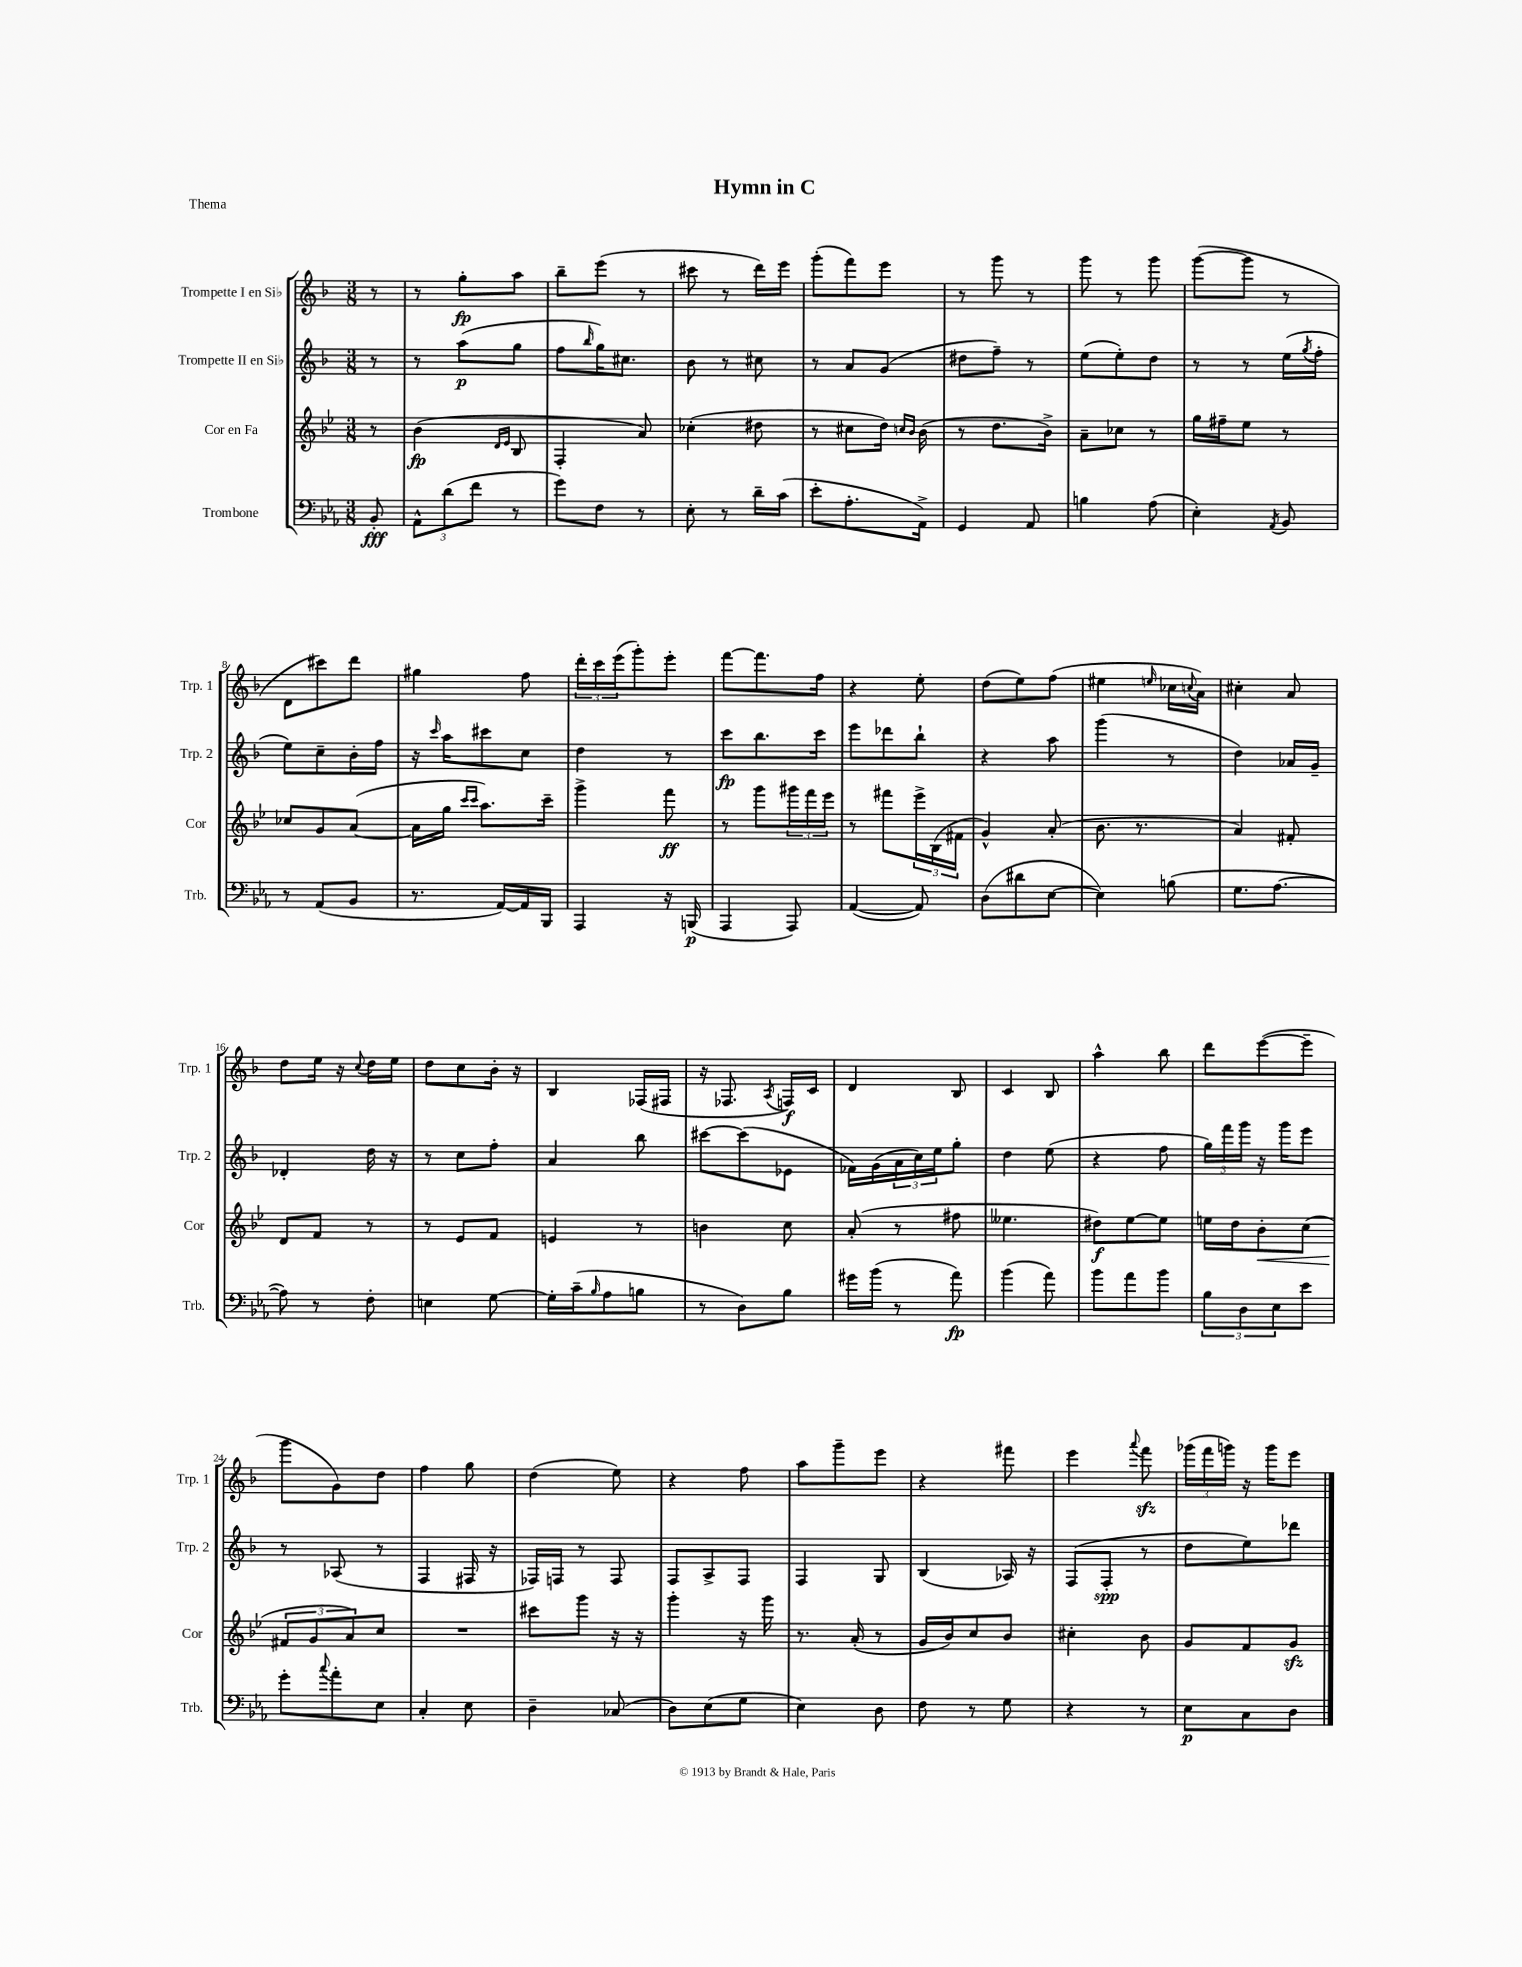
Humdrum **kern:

**kern	**dynam	**kern	**dynam	**kern	**dynam	**kern	**dynam
*part4	*part4	*part3	*part3	*part2	*part2	*part1	*part1
*staff4	*staff4	*staff3	*staff3	*staff2	*staff2	*staff1	*staff1
*I"Trombone	*	*I"Cor en Fa	*	*I"Trompette II en Si♭	*	*I"Trompette I en Si♭	*
*I'Trb.	*	*I'Cor	*	*I'Trp. 2	*	*I'Trp. 1	*
*clefF4	*	*clefG2	*	*clefG2	*	*clefG2	*
*k[b-e-a-]	*	*k[b-e-]	*	*k[b-]	*	*k[b-]	*
*M3/8	*	*M3/8	*	*M3/8	*	*M3/8	*
=	=	=	=	=	=	=	=
8BB-'/	fff	8r	.	8r	.	8r	.
=1	=1	=1	=1	=1	=1	=1	=1
12AA-^^\L	.	(4b-\	fp	8r	.	8r	.
(12d\	.	.	.	.	.	.	.
.	.	.	.	(8aa\L	p	8gg'\L	fp
12f\J	.	.	.	.	.	.	.
.	.	16qqd/LL	.	.	.	.	.
.	.	16qqe-/JJ	.	.	.	.	.
8r	.	8B-/	.	8gg\J	.	8aa\J	.
=2	=2	=2	=2	=2	=2	=2	=2
8g\L)	.	4F'/	.	8ff\L	.	8bb-~\L	.
.	.	.	.	16qqbb-/	.	.	.
8F\J	.	.	.	16gg\K)	.	(8eee\J	.
.	.	.	.	8.cc#X\J	.	.	.
8r	.	8a/)	.	.	.	8r	.
=3	=3	=3	=3	=3	=3	=3	=3
8E-'\	.	(4cc-X'\	.	8b-\	.	8ccc#X\	.
8r	.	.	.	8r	.	8r	.
16d~\LL	.	8dd#X\	.	8cc#X\	.	16ddd\LL)	.
(16c\JJ	.	.	.	.	.	16eee\JJ	.
=4	=4	=4	=4	=4	=4	=4	=4
8e-'\L	.	8r	.	8r	.	(8ggg'\L	.
8.A-'\	.	8cc#X\L	.	8a/L	.	8fff\)	.
.	.	16dd\Jk)	.	(8g/J	.	8eee\J	.
.	.	16qqccn/LL	.	.	.	.	.
.	.	16qqb-/JJ	.	.	.	.	.
16AA-^\Jk)	.	(16b-\	.	.	.	.	.
=5	=5	=5	=5	=5	=5	=5	=5
4GG/	.	8r	.	8dd#X\L	.	8r	.
.	.	8.dd\L	.	8ff~\J)	.	8ggg\	.
8AA-/	.	.	.	8r	.	8r	.
.	.	16b-^\Jk)	.	.	.	.	.
=6	=6	=6	=6	=6	=6	=6	=6
4Bn\	.	8a~\L	.	(8ee\L	.	8ggg\	.
.	.	8cc-X\J	.	8ee'\)	.	8r	.
(8A-\	.	8r	.	8dd\J	.	8ggg\	.
=7	=7	=7	=7	=7	=7	=7	=7
4E-'\)	.	16gg\LL	.	8r	.	([8ggg\L	.
.	.	16ff#X~\J	.	.	.	.	.
.	.	8ee-\J	.	8r	.	8ggg\J]	.
8qAA-/	.	.	.	.	.	.	.
8BB-/	.	8r	.	(16ee\LL	.	8r	.
.	.	.	.	8qgg/	.	.	.
.	.	.	.	16ff'\JJ	.	.	.
!!LO:LB:g=z
=8	=8	=8	=8	=8	=8	=8	=8
8r	.	8cc-X/L	.	8ee\L)	.	8d\L	.
(8AA-/L	.	8g/	.	8cc~\	.	8ccc#X\)	.
8BB-/J	.	([8a/J	.	16b-'\L	.	8ddd\J	.
.	.	.	.	16ff\JJ	.	.	.
=9	=9	=9	=9	=9	=9	=9	=9
8.r	.	16a\LL]	.	16r	.	4gg#X\	.
.	.	.	.	16qqccc/	.	.	.
.	.	16gg\JJ	.	16aa\KL	.	.	.
.	.	16qqccc/LL	.	.	.	.	.
.	.	16qqccc/JJ	.	.	.	.	.
.	.	8.aa\L)	.	8ccc#X\	.	.	.
[16AA-/LL)	.	.	.	.	.	.	.
16AA-/]	.	.	.	8cc\J	.	8ff\	.
16BBB-/JJ	.	16ccc~\Jk	.	.	.	.	.
=10	=10	=10	=10	=10	=10	=10	=10
4AAA-/	.	4ggg^\	.	4dd\	.	24ddd'\LL	.
.	.	.	.	.	.	24ccc\	.
.	.	.	.	.	.	(24eee\J	.
.	.	.	.	.	.	8ggg'\)	.
16r	.	8fff\	ff	8r	.	8eee'\J	.
(16BBBn/	p	.	.	.	.	.	.
=11	=11	=11	=11	=11	=11	=11	=11
4AAA-/	.	8r	.	8ccc\L	fp	[8fff\L	.
.	.	8ggg\L	.	8.bb-\	.	8.fff\]	.
8AAA-/)	.	24ggg#X\L	.	.	.	.	.
.	.	24fff\	.	.	.	.	.
.	.	.	.	16ccc\Jk	.	16ff\Jk	.
.	.	24eee-\JJ	.	.	.	.	.
=12	=12	=12	=12	=12	=12	=12	=12
([4AA-/	.	8r	.	8eee\L	.	4r	.
.	.	8fff#X\L	.	8ddd-X\	.	.	.
8AA-/])	.	24eee-^\L	.	8bb-`\J	.	8ee'\	.
.	.	(24B-\	.	.	.	.	.
.	.	24f#X\JJ	.	.	.	.	.
=13	=13	=13	=13	=13	=13	=13	=13
(8D\L	.	4g^^/)	.	4r	.	(8dd\L	.
8d#X\	.	.	.	.	.	8ee\)	.
[8E-\J	.	(8a'/	.	8aa\	.	(8ff\J	.
=14	=14	=14	=14	=14	=14	=14	=14
4E-\])	.	8.b-\	.	(4ggg\	.	4ee#X\	.
.	.	8.r	.	.	.	.	.
.	.	.	.	.	.	16qqeen/	.
(8Bn\	.	.	.	8r	.	16cc-X\LL	.
.	.	.	.	.	.	8qqccn/	.
.	.	.	.	.	.	16a\JJ)	.
=15	=15	=15	=15	=15	=15	=15	=15
8.G\L	.	4a/)	.	4dd\)	.	4cc#X'\	.
[8.A-\J	.	.	.	.	.	.	.
.	.	8f#X'/	.	16a-X/LL	.	8a/	.
.	.	.	.	16g~/JJ	.	.	.
!!LO:LB:g=z
=16	=16	=16	=16	=16	=16	=16	=16
8A-\])	.	8d/L	.	4d-X'/	.	8dd\L	.
8r	.	8f/J	.	.	.	16ee\Jk	.
.	.	.	.	.	.	16r	.
.	.	.	.	.	.	8qqcc/	.
8F'\	.	8r	.	16dd\	.	16dd\LL	.
.	.	.	.	16r	.	16ee\JJ	.
=17	=17	=17	=17	=17	=17	=17	=17
4En\	.	8r	.	8r	.	8dd\L	.
.	.	8e-/L	.	8cc\L	.	8cc\	.
[8G\	.	8f/J	.	8ff'\J	.	16b-'\Jk	.
.	.	.	.	.	.	16r	.
=18	=18	=18	=18	=18	=18	=18	=18
16G'\LL]	.	4en/	.	4a/	.	4B-/	.
(16c~\J	.	.	.	.	.	.	.
16qqB-/	.	.	.	.	.	.	.
8A-\	.	.	.	.	.	.	.
8Bn\J	.	8r	.	8bb-\	.	(16F-X/LL	.
.	.	.	.	.	.	16F#X/JJ	.
=19	=19	=19	=19	=19	=19	=19	=19
8r	.	4bn\	.	[8ccc#X\L	.	16r	.
.	.	.	.	.	.	8.F-X/	.
8D\L)	.	.	.	(8ccc#\]	.	.	.
.	.	.	.	.	.	8qA/	.
8B-\J	.	8cc\	.	8e-X\J	.	16Fn/LL)	f
.	.	.	.	.	.	16c/JJ	.
=20	=20	=20	=20	=20	=20	=20	=20
16g#X\LL	.	(8a'/	.	16f-X\LL)	.	4d/	.
(16b-\JJ	.	.	.	(16g\	.	.	.
8r	.	8r	.	24a\	.	.	.
.	.	.	.	24cc\)	.	.	.
.	.	.	.	24ee\J	.	.	.
8a-\)	fp	8ff#X\	.	8gg'\J	.	8B-/	.
=21	=21	=21	=21	=21	=21	=21	=21
(4b-\	.	4.ee--X\	.	4dd\	.	4c/	.
8a-\)	.	.	.	(8ee\	.	8B-/	.
=22	=22	=22	=22	=22	=22	=22	=22
8b-\L	.	8dd#X\L)	f	4r	.	4aa^^\	.
8a-\	.	[8ee-\	.	.	.	.	.
8b-\J	.	8ee-\J]	.	8ff\	.	8bb-\	.
=23	=23	=23	=23	=23	=23	=23	=23
12B-\L	.	16een\LL	.	24gg\LL)	.	8ddd\L	.
.	.	.	.	24fff\	.	.	.
.	.	16dd\J	.	.	.	.	.
12D\	.	.	.	24ggg\JJ	.	.	.
!	!	!	!LO:HP:b	!	!	!	!
.	.	8b-'\	<	16r	.	([8eee\	.
12E-\	.	.	.	.	.	.	.
.	.	.	.	16ggg\KL	.	.	.
8e-\J	.	(8cc\J	.	8eee\J	.	8eee~\J]	.
!!LO:LB:g=z
=24	=24	=24	=24	=24	=24	=24	=24
8g'\L	.	12f#X/L	.	8r	.	8ggg\L	.
.	.	12g/	[	.	.	.	.
8qqcc/	.	.	.	.	.	.	.
8a-'\	.	.	.	(8A-X/	.	8g\)	.
.	.	12a/)	.	.	.	.	.
8E-\J	.	8cc/J	.	8r	.	8dd\J	.
=25	=25	=25	=25	=25	=25	=25	=25
4C'/	.	4.r	.	4F/	.	4ff\	.
8E-\	.	.	.	16F#X/	.	8gg\	.
.	.	.	.	16r	.	.	.
=26	=26	=26	=26	=26	=26	=26	=26
4D~\	.	8ccc#X\L	.	16F-X/LL)	.	(4dd\	.
.	.	.	.	16Fn/JJ	.	.	.
.	.	8ggg\J	.	8r	.	.	.
(8C-X/	.	16r	.	8F/	.	8ee\)	.
.	.	16r	.	.	.	.	.
=27	=27	=27	=27	=27	=27	=27	=27
8D\L)	.	4ggg'\	.	8F/L	.	4r	.
(8E-\	.	.	.	8A^/	.	.	.
8G\J	.	16r	.	8F/J	.	8ff\	.
.	.	16ggg\	.	.	.	.	.
=28	=28	=28	=28	=28	=28	=28	=28
4E-\)	.	8.r	.	4F/	.	8aa\L	.
.	.	.	.	.	.	8ggg~\	.
.	.	(16a'/	.	.	.	.	.
8D\	.	8r	.	8G/	.	8eee\J	.
=29	=29	=29	=29	=29	=29	=29	=29
8F\	.	16g/LL	.	(4B-/	.	4r	.
.	.	16b-/J)	.	.	.	.	.
8r	.	8cc/	.	.	.	.	.
8G\	.	8b-/J	.	16A-X/)	.	8fff#X\	.
.	.	.	.	16r	.	.	.
=30	=30	=30	=30	=30	=30	=30	=30
4r	.	4cc#X'\	.	(8F/L	.	4eee\	.
.	.	.	.	8F'/J	spp	.	.
.	.	.	.	.	.	8qqaaa/	.
8r	.	8b-\	.	8r	.	8fffzz\	.
=31	=31	=31	=31	=31	=31	=31	=31
8E-\L	p	8g/L	.	8dd\L	.	(24ggg-X\LL	.
.	.	.	.	.	.	24fff\	.
.	.	.	.	.	.	24gggn\JJ)	.
8C\	.	8f/	.	8ee\)	.	16r	.
.	.	.	.	.	.	16ggg\KL	.
8D\J	.	8gzz/J	.	8ddd-X\J	.	8eee\J	.
==	==	==	==	==	==	==	==
*-	*-	*-	*-	*-	*-	*-	*-
